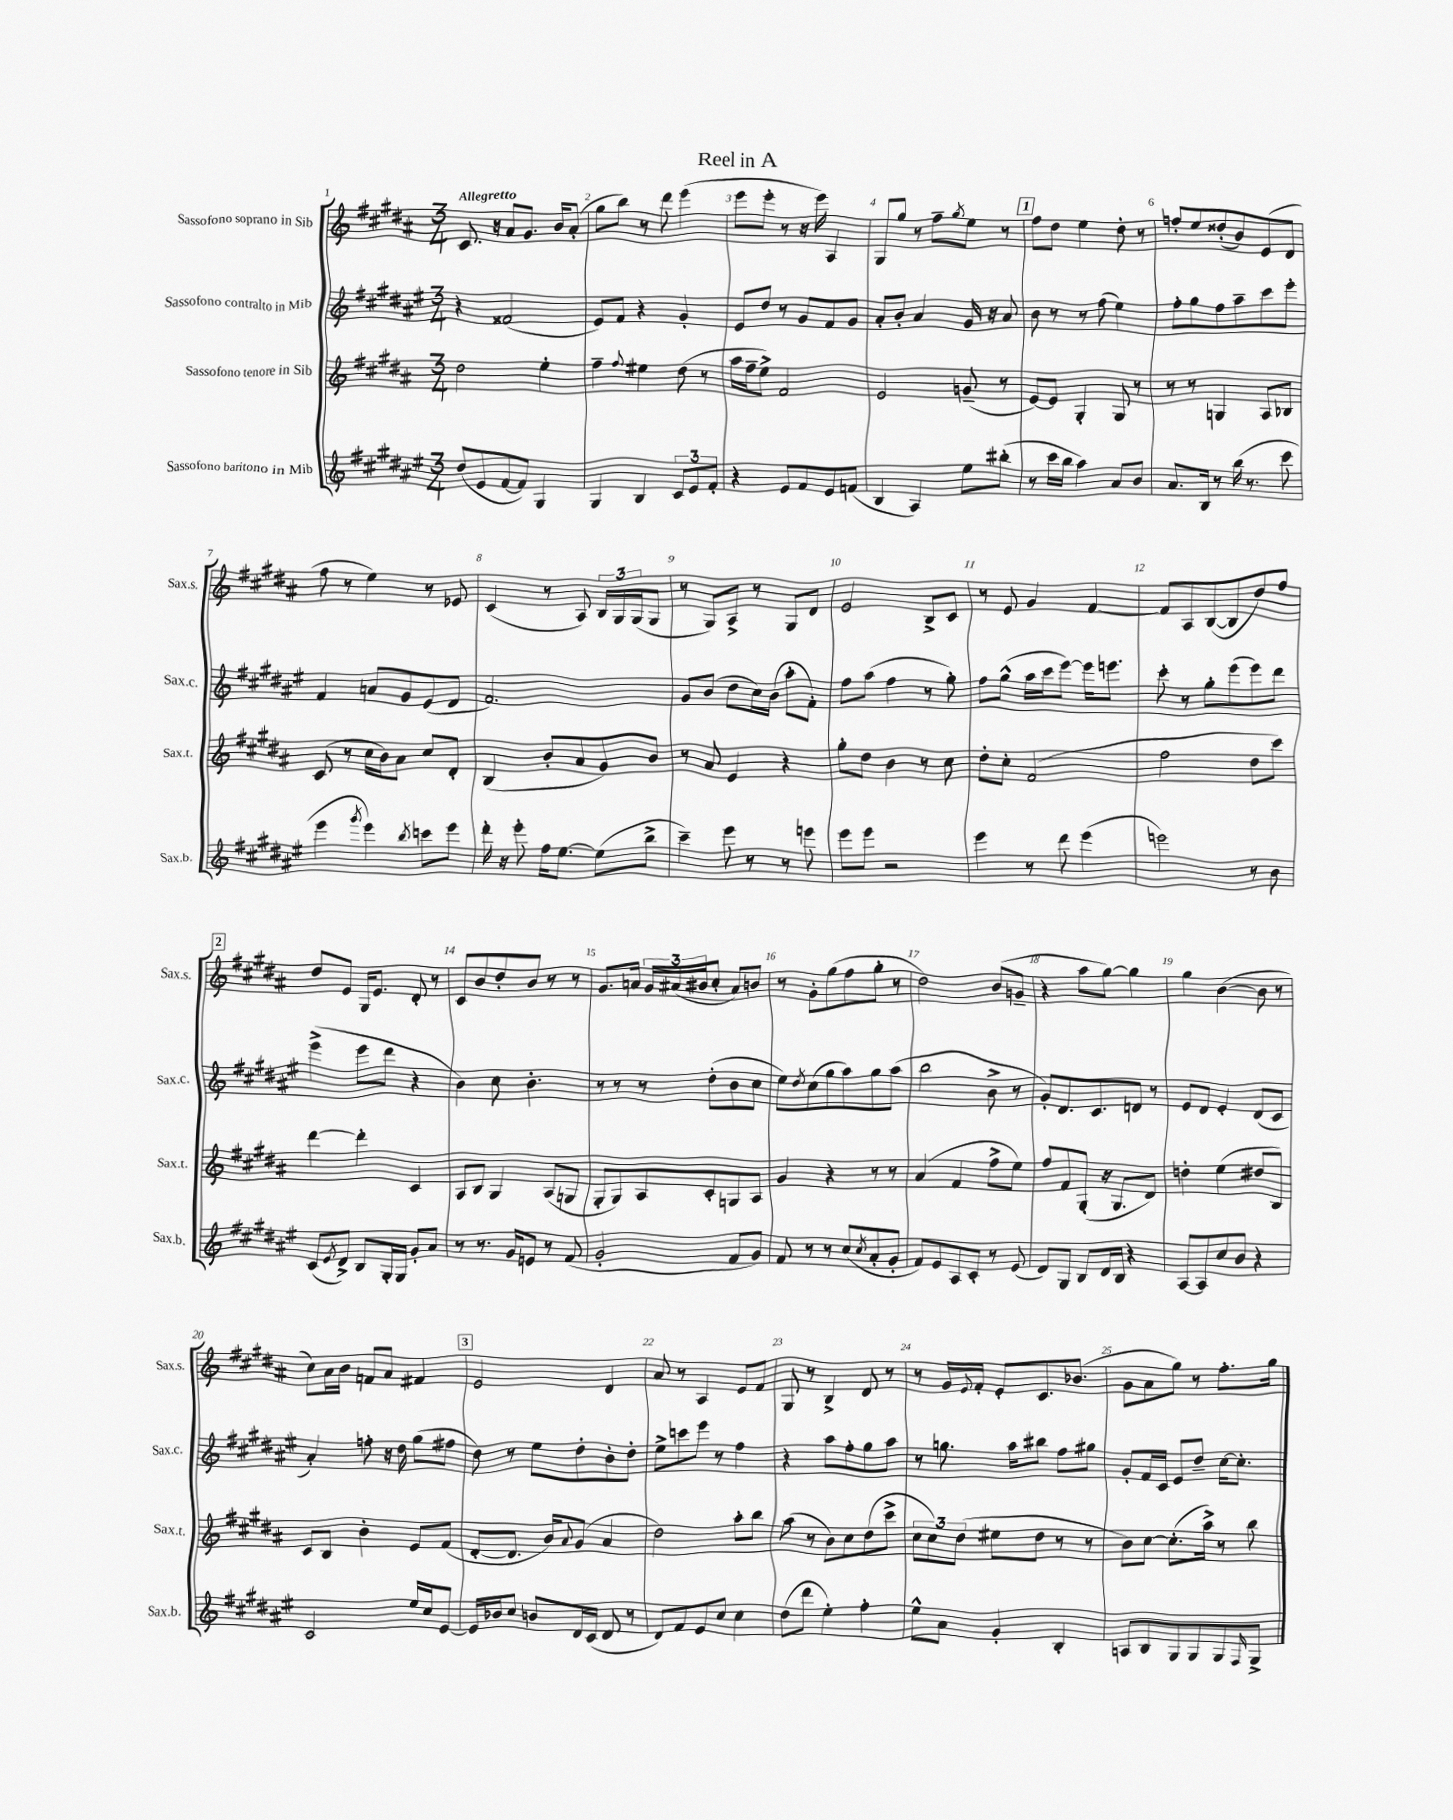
\header { title = "Reel in A" }
<<
\new StaffGroup <<
\new Staff = "s0" \with { instrumentName = "Sassofono soprano in Sib" shortInstrumentName = "Sax.s." } {
    \clef treble \key b \major \numericTimeSignature \time 3/4 \tempo "Allegretto"
    cis'8. r16 ais'8 gis'8. b'16 ais'8-.( |
    gis''8 b''8) r8 dis'''8 e'''4( |
    e'''8 e'''8-. r8 r16 e'''16) ais4 |
    gis8 gis''8 r8 fis''8-- \acciaccatura { gis''8 } e''8 r8 |
    \mark \markup { \box "1" } fis''8 dis''8 e''4 dis''8-. r8 |
    f''8-. e''8 disis''8-.( b'8) e'8( dis'8 |
    fis''8 r8 e''4) r8 ees'8 |
    cis'4( r8 ais8) \tuplet 3/2 { b16 gis16 gis16( } gis8 |
    r8 gis8) ais8-> r8 gis8 dis'8 |
    e'2 b8-> cis'8 |
    r8 e'8 gis'4 fis'4~ |
    fis'8 ais8 b8~( b8 dis''8) fis''8 |
    \mark \markup { \box "2" } dis''8 e'8 gis16 e'8. dis'8-. r8 |
    cis'8 b'8 dis''8-. b'8 r8 r8 |
    gis'8. a'16 \tuplet 3/2 { gis'16 ais'16( bis'16 } cis''8-. ais'8) b'8 |
    r8 gis'8-. gis''8( fis''8 gis''8-. r8 |
    dis''2) b'8( g'8-- |
    r4 ais''8 gis''8~) gis''4 |
    gis''4 b'4~( b'8 r8 |
    cis''8) ais'16 b'16 f'8 ais'8 fis'4 |
    \mark \markup { \box "3" } e'2 dis'4 |
    ais'8 r8 ais4 e'8 fis'8 |
    gis8 r8 b4-> dis'8 r8 |
    r8 gis'16 \appoggiatura { e'8 } fis'16-. e'8-. cis'8. bes'8.( |
    gis'8 ais'8 gis''8) r8 fis''8.-. gis''16 \bar "|." |
}
\new Staff = "s1" \with { instrumentName = "Sassofono contralto in Mib" shortInstrumentName = "Sax.c." } {
    \clef treble \key fis \major \numericTimeSignature \time 3/4
    r4 fisis'2( |
    eis'8) fis'8 r4 gis'4-. |
    eis'8 dis''8 r8 gis'8 fis'8 gis'8 |
    ais'8-. b'8-. ais'4 gis'16 r16 ais'8 |
    \mark \markup { \box "1" } b'8 r8 r8 fis''8( eis''4) |
    fis''8-. gis''8 fis''8 ais''8-- cis'''8 eis'''8-. |
    fis'4 a'8 gis'8 eis'8( dis'8 |
    fis'2.) |
    gis'8 b'8( dis''8 cis''16) b'16( ais''8-. fis'8-.) |
    fis''8 ais''8( fis''4 r8 gis''8-.) |
    fis''8 gis''8-^( ais''16 cis'''16 eis'''8~) eis'''16 e'''8. |
    cis'''8-. r8 gis''8-. eis'''8( eis'''8) dis'''8 |
    \mark \markup { \box "2" } eis'''4->( eis'''8 dis'''8 r4 |
    b'4) cis''8 b'4.-. |
    r8 r8 r8 dis''8-.( b'8 cis''8 |
    eis''8) \acciaccatura { dis''8 } cis''8( gis''8 ais''8) gis''8 ais''8( |
    b''2 b'8-> r8 |
    gis'8-.) dis'8. cis'8. d'8 r8 |
    eis'8 dis'8 eis'4-. dis'8( cis'8 |
    ais'4-.) f''8-. r16 dis''16 gis''8( fis''8 |
    \mark \markup { \box "3" } dis''8) r8 eis''8 dis''8-. b'8-. dis''8-. |
    eis''8-> c'''8 eis'''8 r8 fis''4 |
    r4 ais''8 fis''8-. gis''8 ais''8 |
    r8 g''8. ais''16 bis''8 fis''8 gis''8 |
    gis'8-. fis'16 cis'16 eis'8 dis''8-- cis''16~ cis''8.-. \bar "|." |
}
\new Staff = "s2" \with { instrumentName = "Sassofono tenore in Sib" shortInstrumentName = "Sax.t." } {
    \clef treble \key b \major \numericTimeSignature \time 3/4
    dis''2 e''4-. |
    fis''4-- \appoggiatura { fis''8 } eis''4 dis''8( r8 |
    ais''16 fis''16-- e''8->) fis'2 |
    e'2 g'8--( r8 |
    \mark \markup { \box "1" } e'8~) e'8 gis4-. gis8 r8 |
    r8 r8 g4 ais8 bes8 |
    cis'8( r8 cis''16 b'16) ais'8 cis''8 dis'8-. |
    b4( b'8-. ais'8 gis'8) b'8 |
    r8 ais'8 e'4 r4 |
    gis''8-. dis''8 b'4 r8 cis''8 |
    dis''8-. cis''8-. fis'2( |
    fis''2 dis''8 cis'''8) |
    \mark \markup { \box "2" } dis'''4~ dis'''4-. cis'4 |
    ais8 b8 gis4 ais8( g8 |
    gis8-. gis8) ais8 cis'8-. g8 ais8 |
    gis'4 r4 r8 r8 |
    ais'4( fis'4 fis''8-> e''8) |
    fis''8 fis'8 gis8-.( r16 gis8. dis'8) |
    d''4-. e''4( dis''8 b8) |
    cis'8 b8 b'4-. e'8 fis'8( |
    \mark \markup { \box "3" } dis'8~-. dis'8. b'16) \appoggiatura { ais'8 } gis'8( ais'4 |
    dis''2) ais''8-. b''8 |
    ais''8( r8 b'8) cis''8 dis''8( cis'''8-> |
    \tuplet 3/2 { cis''8 cis''8) dis''8( } eis''8 dis''8 r8 r8 |
    b'8) cis''8~ cis''8.-.( ais''16->) r8 b''8 \bar "|." |
}
\new Staff = "s3" \with { instrumentName = "Sassofono baritono in Mib" shortInstrumentName = "Sax.b." } {
    \clef treble \key fis \major \numericTimeSignature \time 3/4
    dis''8( eis'8 fis'8~ fis'8) gis4 |
    gis4 b4 \tuplet 3/2 { cis'8 eis'8 fis'8-. } |
    r4 eis'8 fis'8 eis'8 f'8( |
    b4 ais4) eis''8 bis''8-.( |
    \mark \markup { \box "1" } r8 cis'''16 b''16 ais''4) ais'8 b'8 |
    ais'8. b16 r8 b''16( r8. cis'''8 |
    eis'''4 \acciaccatura { gis'''8 } eis'''4) \acciaccatura { b''8 } c'''8 eis'''8 |
    dis'''16-. r16 eis'''8-. fis''16 eis''8.~ eis''8( b''8-> |
    cis'''4--) eis'''8 r8 r8 e'''8 |
    eis'''8 eis'''8 r2 |
    eis'''4 r8 dis'''8 eis'''4( |
    e'''2) r8 b'8 |
    \mark \markup { \box "2" } cis'8( \acciaccatura { eis'8 } dis'8->) b8 gis16-. gis16 gis'8-. ais'8 |
    r8 r8. gis'16 e'8 r8 fis'8( |
    gis'2-. fis'8 gis'8) |
    fis'8 r8 r8 cis''8( \acciaccatura { cis''8 } ais'8-. gis'8-. |
    fis'8) eis'8 ais8 cis'8-. r8 eis'8( |
    dis'8) gis8 b8 dis'16 b16 r4 |
    ais8~ ais8 cis''8 b'8 r4 |
    cis'2 eis''16 cis''16 eis'8~ |
    \mark \markup { \box "3" } eis'16 bes'16 cis''8 b'8 dis'16 cis'16( dis'8 r8 |
    dis'8) fis'8 eis'8 cis''8 cis''4 |
    dis''8( dis'''8 eis''4-.) fis''4-. |
    eis''8-^ ais'8 gis'4-. b4-. |
    a8 b8 gis8 gis8 gis8 \grace { fis16 } gis8-> \bar "|." |
}
>>
>>
\layout { \context { \Score \override BarNumber.break-visibility = ##(#f #t #t) barNumberVisibility = #all-bar-numbers-visible } }
